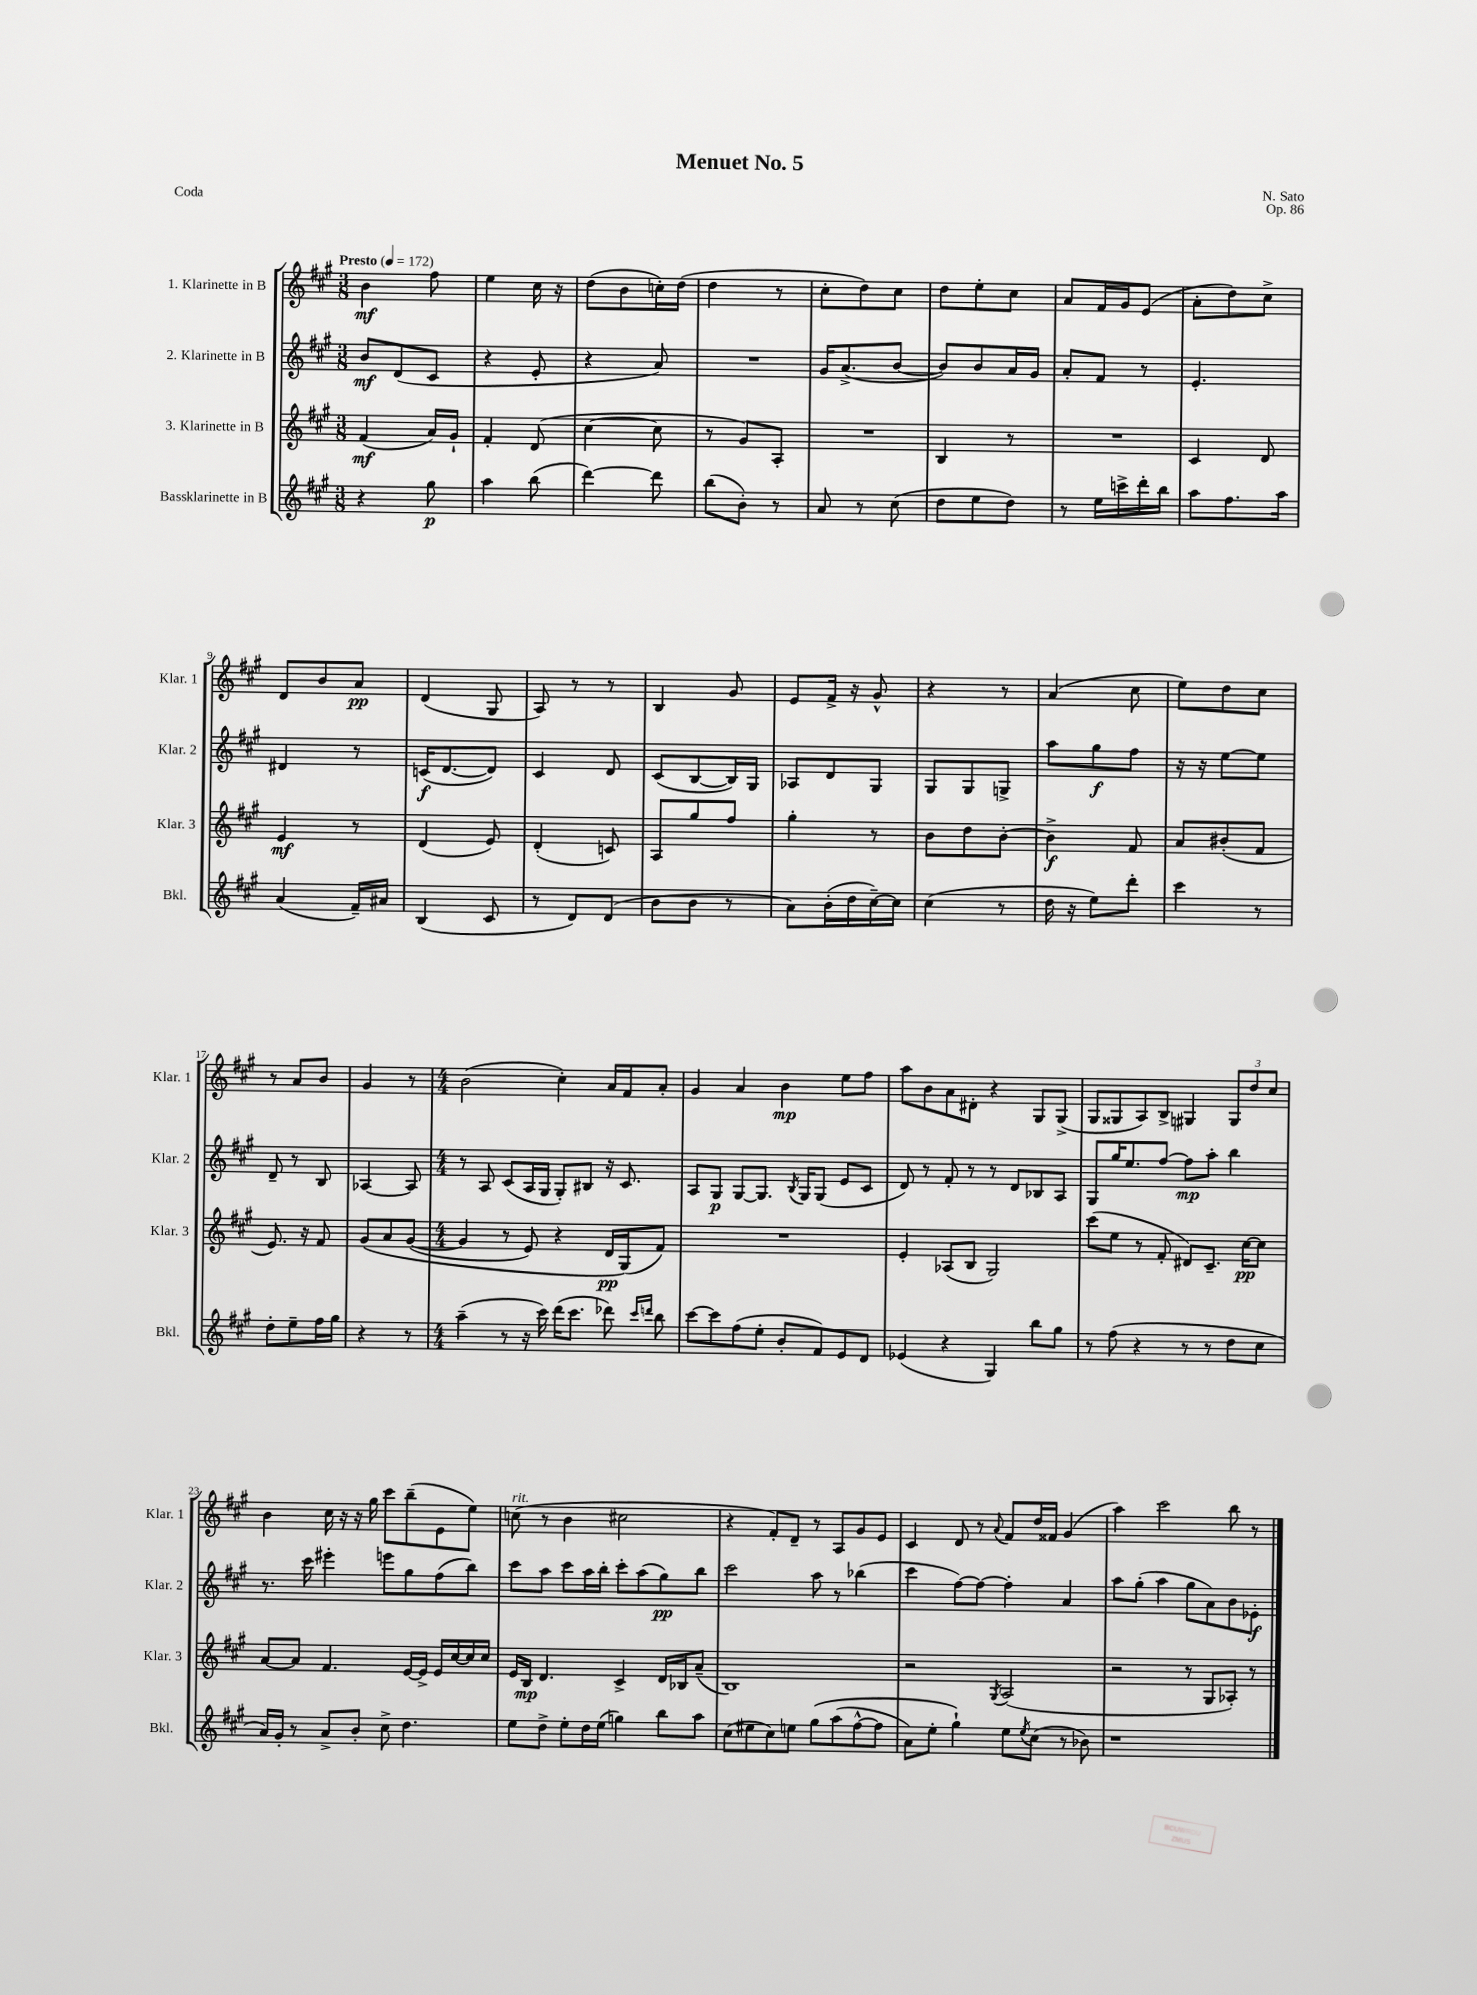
\header { title = "Menuet No. 5" composer = "N. Sato" opus = "Op. 86" piece = "Coda" }
<<
\new StaffGroup <<
\new Staff = "s0" \with { instrumentName = "1. Klarinette in B" shortInstrumentName = "Klar. 1" } {
    \clef treble \key a \major \numericTimeSignature \time 3/8 \tempo "Presto" 4 = 172
    b'4\mf fis''8 |
    e''4 cis''16 r16 |
    d''8( b'8 c''16-.) d''16( |
    d''4 r8 |
    cis''8-. d''8) cis''8 |
    d''8 e''8-. cis''8 |
    a'8 fis'16 gis'16 e'8( |
    a'8-. d''8) cis''8-> |
    d'8 b'8 a'8\pp |
    d'4( gis8 |
    a8) r8 r8 |
    b4 gis'8 |
    e'8 fis'16-> r16 gis'8-^ |
    r4 r8 |
    a'4( cis''8 |
    e''8) d''8 cis''8 |
    r8 a'8 b'8 |
    gis'4 r8 |
    \numericTimeSignature \time 4/4 b'2( cis''4-.) a'16 fis'16 a'8-. |
    gis'4 a'4 b'4\mp e''8 fis''8 |
    a''8 b'8 a'8 dis'8-. r4 gis8 gis8->( |
    gis8 gisis8 a8) b8-> gis4 \tuplet 3/2 { gis8 d''8 cis''8 } |
    b'4 cis''16 r16 r16 gis''16 cis'''8 b''8--( e'8 e''8) |
    c''8^\markup { \italic "rit." }( r8 b'4 cis''2 |
    r4 fis'8-.) d'8-- r8 a8 gis'8 e'8 |
    cis'4 d'8 r8 \appoggiatura { a'8 } fis'8 d''16 fisis'16 gis'4( |
    a''4) cis'''2 b''8 r8 \bar "|." |
}
\new Staff = "s1" \with { instrumentName = "2. Klarinette in B" shortInstrumentName = "Klar. 2" } {
    \clef treble \key a \major \numericTimeSignature \time 3/8
    b'8\mf d'8( cis'8 |
    r4 e'8-. |
    r4 a'8) |
    R4. |
    gis'16 a'8.->( b'8~ |
    b'8) b'8 a'16 gis'16 |
    a'8-. fis'8 r8 |
    e'4.-. |
    dis'4 r8 |
    c'16\f( d'8.~ d'8) |
    cis'4 d'8 |
    cis'8( b8~ b16) gis16 |
    aes8 d'8 gis8 |
    gis8 gis8 g8-> |
    a''8 gis''8\f fis''8 |
    r16 r16 e''8~ e''8 |
    d'8-- r8 b8 |
    aes4~ aes8 |
    \numericTimeSignature \time 4/4 r8 a8 cis'8( a16 gis16 gis8-.) bis8 r16 cis'8. |
    a8 gis8\p gis8~ gis8. \acciaccatura { b8 } gis16 gis8( e'8 cis'8 |
    d'8) r8 fis'8-. r8 r8 d'8 bes8 a8 |
    gis8 gis''16 e''8. fis''8~ fis''8\mp a''8-. b''4 |
    r8. cis'''16 eis'''4-. e'''8 gis''8 fis''8( b''8) |
    cis'''8 a''8 cis'''8 a''16 b''16-. cis'''8-. a''8( gis''8\pp) b''8 |
    cis'''2 a''8 r8 bes''4( |
    cis'''4 fis''8~) fis''8~ fis''4-. a'4 |
    a''8 gis''8-.( a''4 gis''8 a'8) b'8 ees'8-.\f \bar "|." |
}
\new Staff = "s2" \with { instrumentName = "3. Klarinette in B" shortInstrumentName = "Klar. 3" } {
    \clef treble \key a \major \numericTimeSignature \time 3/8
    fis'4\mf( a'16) gis'16-! |
    fis'4-. d'8( |
    cis''4~ cis''8 |
    r8 gis'8) a8-. |
    R4. |
    b4 r8 |
    R4. |
    cis'4 d'8 |
    e'4\mf r8 |
    d'4( e'8) |
    d'4-.( c'8) |
    a8 gis''8 fis''8 |
    gis''4-. r8 |
    b'8 d''8 b'8~-. |
    b'4->\f fis'8 |
    a'8 bis'8-.( fis'8 |
    e'8.) r16 fis'8 |
    gis'8\( a'8 gis'8~( |
    \numericTimeSignature \time 4/4 gis'4 r8 e'8) r4 d'16\pp gis16(\) fis'8) |
    R1 |
    e'4-. aes8( b8 gis2) |
    cis'''8( e''8 r8 fis'8-. dis'8) cis'8.-- cis''16~\pp cis''8 |
    a'8~ a'8 fis'4. e'16~ e'16-> e'16 cis''16~ cis''16 cis''16 |
    e'16 b16\mp d'4. cis'4-> d'16 bes16 a'8--( |
    b1) |
    r2 \acciaccatura { gis8 } a2( |
    r2 r8 gis8 aes8-.) r8 \bar "|." |
}
\new Staff = "s3" \with { instrumentName = "Bassklarinette in B" shortInstrumentName = "Bkl." } {
    \clef treble \key a \major \numericTimeSignature \time 3/8
    r4 gis''8\p |
    a''4 b''8( |
    d'''4~) d'''8 |
    b''8( b'8-.) r8 |
    a'8 r8 cis''8( |
    d''8 e''8 d''8) |
    r8 e''16 c'''16-> d'''16-. b''16 |
    a''8 fis''8. a''16 |
    a'4( fis'16--) ais'16 |
    b4( cis'8 |
    r8 d'8) d'8( |
    b'8 b'8 r8 |
    a'8) b'16-.( d''16 cis''16~--) cis''16 |
    cis''4( r8 |
    d''16 r16 e''8) d'''8-. |
    cis'''4 r8 |
    d''8-. e''8-- fis''16 gis''16 |
    r4 r8 |
    \numericTimeSignature \time 4/4 a''4--( r8 r16 cis'''16) d'''16( cis'''8. des'''8) \grace { cis'''16 d'''16 } b''8 |
    cis'''8~ cis'''8 fis''8( e''8-. b'8-. fis'8) e'8 d'8 |
    ees'4( r4 gis4) b''8 gis''8 |
    r8 fis''8( r4 r8 r8 d''8 cis''8 |
    a'16) gis'16-. r8 a'8-> b'8-. cis''8-> d''4. |
    e''8 d''8-> e''8-. d''16 e''16( g''4) b''8 a''8 |
    cis''8( eis''8 cis''8) e''8 gis''8\( a''8( fis''8~-^ fis''8 |
    a'8) e''8-. gis''4-!\) e''8 \acciaccatura { e''8 } cis''8( r8 bes'8) |
    r1 \bar "|." |
}
>>
>>
